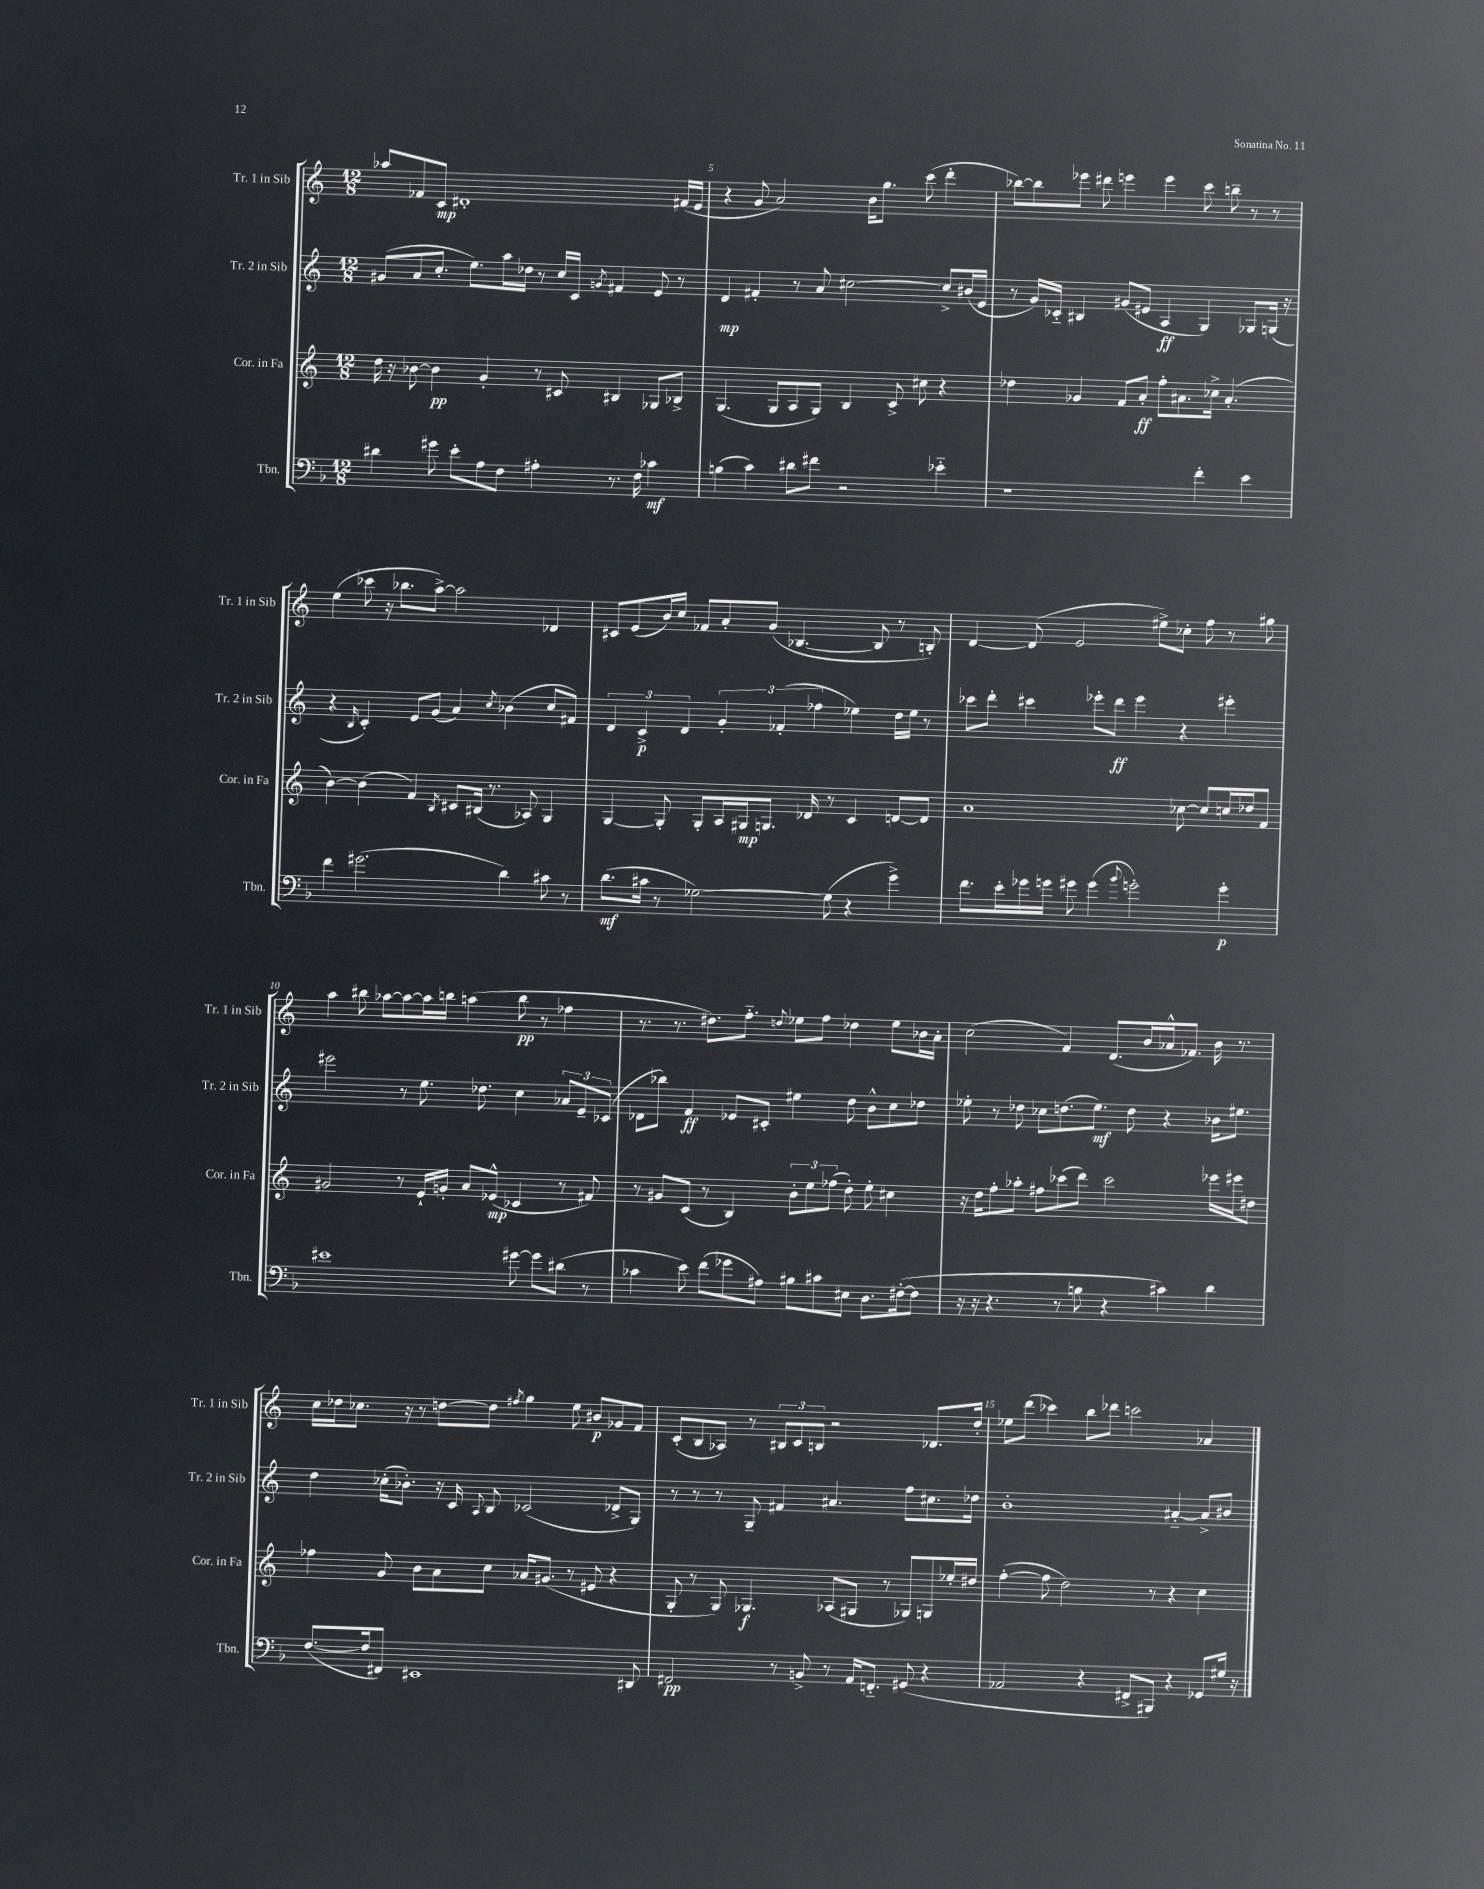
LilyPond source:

<<
\new StaffGroup <<
\new Staff = "s0" \with { instrumentName = "Tr. 1 in Sib" shortInstrumentName = "Tr. 1 in Sib" } {
    \clef treble \key c \major \numericTimeSignature \time 12/8
    \autoBeamOff aes''8[ fes'8 c'8]\mp dis'1-. fis'16[( e'16] |
    r4 g'8 a'2) b'16[ g''8.] c'''8( d'''4-. |
    bes''8[~) bes''8 ees'''8] dis'''8 e'''4 e'''4 c'''8 b''8-- r8 r8 |
    e''4( ces'''8 r16 bes''8.[ a''8]~->) a''2 des'4 |
    cis'8[ e'8( b'16) c''16] fes'8[ a'8-. g'8]( bes4.~ bes8 r8 b8-.) |
    d'4~ d'8( e'2 eis''8[->) ces''8]-. f''8 r8 gis''8 |
    a''4 bis''8 aes''8[~ aes''8~ aes''16 b''16] a''4( b''8\pp r8 fes''4 |
    r8. r8. dis''8.[) f''8.]-_ \appoggiatura { d''8 } ees''8[ f''8] des''4 ees''8[ bes'16 a'16]-. |
    c''2( f'4) d'8.[( b'16 aes'16-^ fes'8.]) b'16 r8. |
    c''16[ des''16 ces''8.] r16 r8 d''8[~ d''8] \acciaccatura { fis''8 } g''4 e''8 bis'8[\p ges'8 f'8] |
    c'8[-.( b8 aes8]) r8 \tuplet 3/2 { bis8[ c'8 b8] } r2 des'8.[ d''16]-. |
    ees''8[ d'''8]( ces'''4) b''8[ des'''8] c'''2 aes'4 \bar "|." |
}
\new Staff = "s1" \with { instrumentName = "Tr. 2 in Sib" shortInstrumentName = "Tr. 2 in Sib" } {
    \clef treble \key c \major \numericTimeSignature \time 12/8
    \autoBeamOff gis'8[( a'8 c''8.]-. e''8.[) a''16 des''16] r8 c''16[ c'16] \acciaccatura { g'8 } fis'4 e'8 r8 |
    d'4\mp fis'4-. r8 a'8 cis''2~ cis''8[-> bis'16( e'16] |
    r8 g'16[) ces'16]-_ bis4 gis'8[( eis'8] a4\ff g4) ges8[ g16]( r16 |
    r4 \grace { b16 } c'4-.) e'8[ g'8]( a'4) \acciaccatura { c''8 } bes'4( c''8[ fis'8]) |
    \tuplet 3/2 { d'4 c'4->\p d'4 } \tuplet 3/2 { g'4-. fes'4-.( fes''4 } ees''4) d''16[ ees''16] r8 |
    ces'''8[ d'''8]-. cis'''4 ees'''8[-. d'''8]\ff ees'''4 r4 eis'''4-. |
    eis'''2 r8 e''8. des''8. c''4 \tuplet 3/2 { aes'8[ e'8-- ces'8]( } |
    des'8[ bes''8]) f'4\ff ees'8[ cis'8]-. eis''4 d''8 b'8[-^ c''8 des''8] |
    ees''8-. r8 des''8 ces''8[ d''8.( ees''8.]\mf) d''8 r4 bes'16[ eis''8.] |
    d''4 ces''16[-.( bes'8.]-.) r16 c'16 \appoggiatura { a8 } b8 ces'2( des'8[-> g8]) |
    r8 r8 r8 g8-- fis'4 ais'4. f''8[ cis''8. des''16] |
    b'1-. ais'4~-_ ais'8[-> bis'8] \bar "|." |
}
\new Staff = "s2" \with { instrumentName = "Cor. in Fa" shortInstrumentName = "Cor. in Fa" } {
    \clef treble \key c \major \numericTimeSignature \time 12/8
    \autoBeamOff d''16 r16 bes'8~ bes'4\pp g'4-. r8 cis'8 bis4 ges8[ bes8]-> |
    g4.( g8[ a8 g8]) b4 c'8-> cis''8 r4 |
    des''4 ges'4 f'8[ a'8]-.\ff f''8[-. ais'8. ces''16]-> ais'4.-.( |
    b'4~) b'4( f'4) \acciaccatura { b8 } cis'8[ bis16]( r8. aes8) g4 |
    g4~ g8-. g8[-. a16 gis16\mp g8.] des'16 r8 c'4 d'8[~ d'8] |
    a'1 ces''8~ ces''8[ c''16 des''16 f'8] |
    gis'2 r8 e'16[-! g'16]-. a'8[ ees'8]-^\mp( ces'4 r8 fis'8) |
    r8 gis'8[ c'8]( r8 b4) \tuplet 3/2 { b'8[-. e''8 fes''8]( } d''8-.) e''8-. cis''4 |
    r16 d''16[ f''8-. aes''8]-. fis''8[ ces'''8( d'''8]) ces'''2 ees'''16[ eis'''16 dis''8] |
    fes''4 g'8 b'8[ a'8 c''8] aes'16[ gis'8.]( r8 eis'8 r4 |
    g8-. r8 g8) ges4.\f aes8[( gis8] r8 ges8[) g8 ees''16-. dis''16] |
    f''4~-.( f''8 d''2) r8 r4 c''4 \bar "|." |
}
\new Staff = "s3" \with { instrumentName = "Tbn." shortInstrumentName = "Tbn." } {
    \clef bass \key f \major \numericTimeSignature \time 12/8
    \autoBeamOff dis'4 gis'8 e'8[-. a8 f8] ais4-. r8. f16 ces'4\mf |
    b4( c'4) dis'8[ fis'8] r2 ees'4-_ |
    r1 f'4-. e'4 |
    f'4 gis'2.( d'4) cis'8 r8 |
    d'8.[\mf( cis'16] r8 ges2~) ges8( r4 g'4->) |
    f'8.[ e'16-. ges'16 g'16] gis'8 gis'4( \appoggiatura { bes'8 } g'2-.) g'4-.\p |
    eis'1 gis'8~ gis'8[ dis'8]( r8 |
    ces'4 e'8) f'8[( ges'8 ais8]) bis8[ cis'8 eis8] d8.[ fis16~-.( fis8] |
    r16 r16 r4. r8 b8 r4 cis'4) d'4 |
    f8.[~( f16 fis,8]) eis,1 dis,8 |
    fis,2\pp r8 b,8-> r8 a,16[ f,8.]-_ gis,8( r4 |
    aes,2 r4 fis,8[-> bis,,8]) r4 ges,8[ gis16] r16 \bar "|." |
}
>>
>>
\layout { \context { \Score currentBarNumber = #4 \override BarNumber.break-visibility = ##(#f #t #t) barNumberVisibility = #(every-nth-bar-number-visible 5) } }
